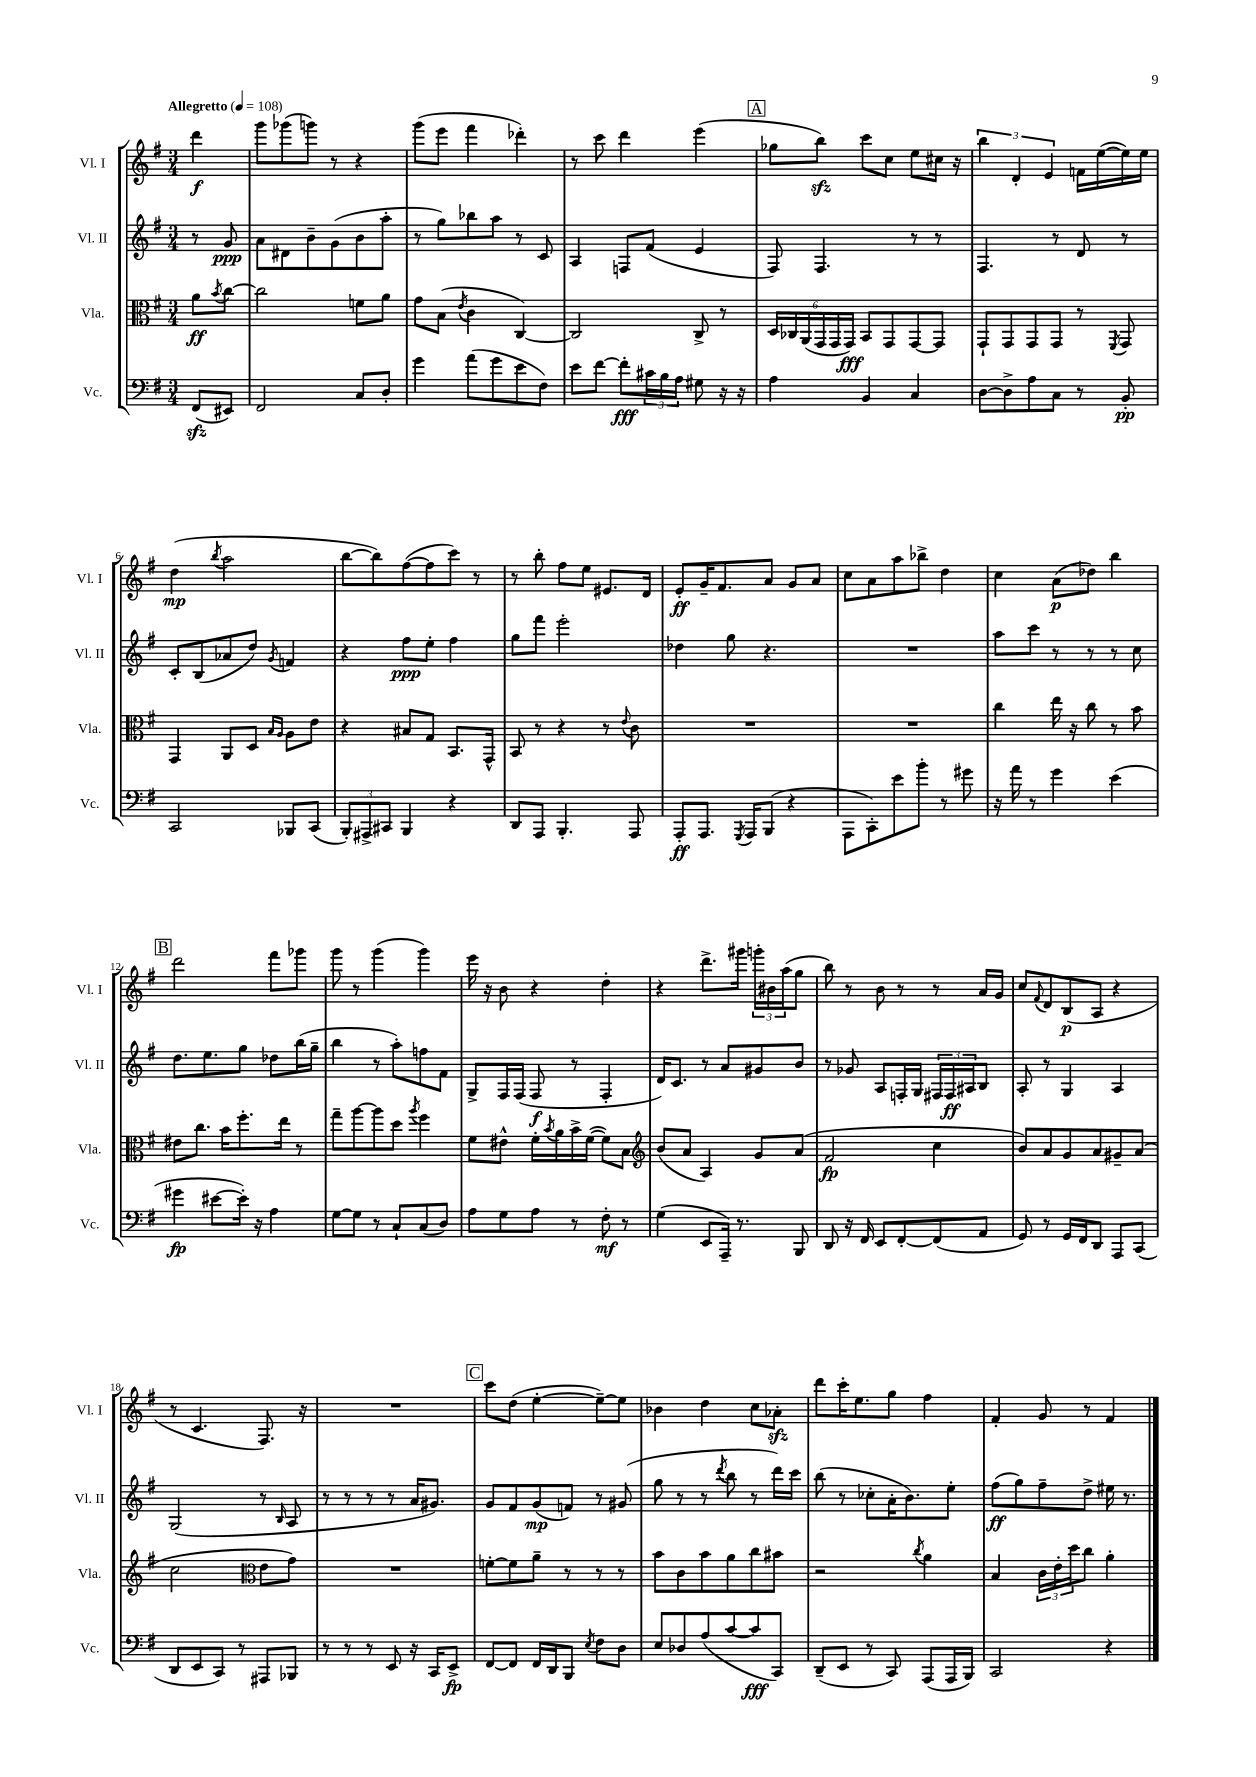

**kern	**kern	**kern	**kern
*staff4	*staff3	*staff2	*staff1
*clefF4	*clefC3	*clefG2	*clefG2
*k[f#]	*k[f#]	*k[f#]	*k[f#]
*M3/4	*M3/4	*M3/4	*M3/4
*MM108	*MM108	*MM108	*MM108
(8FF#	8a	8r	4ddd
.	8qb	.	.
8EE#)	[8cc	8g	.
=	=	=	=
2FF#	2cc]	8a	8ggg
.	.	8d#	(8ggg-
.	.	8b~	8ggg)
.	.	(8g	8r
8C	8f	8b	4r
8D'	8a	8aa'	.
=	=	=	=
4g	8g	8r	(8ggg
.	(8B	8gg)	8eee
.	8qe	.	.
(8a	4c	8bb-	4fff#
8g	.	8aa	.
8e	[4C)	8r	4ddd-')
8F#)	.	8c	.
=	=	=	=
8e	2C]	4A	8r
[8f#	.	.	8ccc
8f#']	.	8F	4ddd
24c#	.	(8f#	.
24B	.	.	.
24A	.	.	.
8G#	8C^	4e	(4eee
16r	8r	.	.
16r	.	.	.
=	=	=	=
4A	24D	8F#)	8gg-
.	24C-	.	.
.	(24AA	.	.
.	24GG	4.F#	8bb)
.	24GG	.	.
.	24GG)	.	.
4BB	8BB	.	8ccc
.	8GG	.	8cc
4C	[8GG	8r	8ee
.	8GG]	8r	16cc#
.	.	.	16r
=	=	=	=
[8D	8GG`	4.F#	6bb
8D^]	8GG	.	.
.	.	.	6d'
8A	8GG	.	.
.	.	.	6e
8C	8GG	8r	.
8r	8r	8d	16f
.	.	.	([16ee
.	8qFF#	.	.
8BB'	8GG	8r	16ee])
.	.	.	16ee
=	=	=	=
2CC	4GG	8c'	(4dd
.	.	(8B	.
.	.	.	8qbb
.	8AA	8a-	2aa
.	8D	8dd)	.
.	16qqB	.	.
.	16qqA	8qg	.
8BBB-	8A	4f	.
(8CC	8e	.	.
=	=	=	=
12BBB')	4r	4r	[8bb
12AAA#^	.	.	.
.	.	.	8bb])
12CC#	.	.	.
4BBB	8B#	8ff#	([8ff#
.	8G	8ee'	8ff#]
4r	8.BB	4ff#	8ccc)
.	.	.	8r
.	16GG^^	.	.
=	=	=	=
8DD	8BB	8gg	8r
8AAA	8r	8fff#	8bb'
4.BBB'	4r	2eee'	8ff#
.	.	.	8ee
.	8r	.	8.e#
.	8qqe	.	.
8AAA	8c	.	.
.	.	.	16d
=	=	=	=
8AAA'	2.r	4dd-	8e'
8.AAA	.	.	16g~
.	.	.	8.f#
.	.	8gg	.
8qGGG	.	.	.
16AAA	.	.	.
(8BBB	.	4.r	8a
4r	.	.	8g
.	.	.	8a
=	=	=	=
8AAA	2.r	2.r	8cc
8CC')	.	.	8a
8e	.	.	8aa
8b'	.	.	8bb-^
8r	.	.	4dd
8g#	.	.	.
=	=	=	=
16r	4cc	8aa	4cc
16a	.	.	.
8r	.	8ccc	.
4g	16ee	8r	(8a
.	16r	.	.
.	8cc	8r	8dd-)
(4e	8r	8r	4bb
.	8b	8cc	.
=	=	=	=
4g#	8e#	8.dd	2ddd
.	8.cc	.	.
.	.	8.ee	.
[8e#	.	.	.
.	16b	.	.
16e#'])	8.ff#'	8gg	.
16r	.	.	.
4A	.	8dd-	8fff#
.	16ee	.	.
.	8r	(16bb	8ggg-
.	.	16gg~	.
=	=	=	=
[8G	8gg~	4bb	8ggg
8G]	[8aa	.	8r
8r	8aa]	8r	(4ggg
8C`	8dd	8aa')	.
.	8qaa	.	.
(8C	4ff#	8ff	4ggg)
8D)	.	8f#	.
=	=	=	=
8A	8f#	8G^	16eee
.	.	.	16r
8G	8e#^^	16F#	8b
.	.	(16F#	.
8A	16f#'	8F#	4r
.	8qb	.	.
.	16a	.	.
8r	16b^	8r	.
.	([16f#	.	.
8F#'	8f#])	4F#'	4dd'
8r	8B	.	.
=	=	=	=
*	*clefG2	*	*
(4G	(8b	16d)	4r
.	.	8.c	.
.	8a	.	.
8EE	4A)	8r	8.ddd^
16AAA~)	.	8a	.
8.r	.	.	16ggg#
.	8g	8g#	24ggg'
.	.	.	24b#
.	.	.	(24aa
8BBB	(8a	8b	8gg
=	=	=	=
8DD	2f#	8r	8bb)
16r	.	8g-	8r
16FF#	.	.	.
8EE	.	8A	8b
[8FF#'	.	16F'	8r
.	.	16G	.
(8FF#]	4cc	24F#	8r
.	.	24F#	.
.	.	24A#	.
8AA	.	8B	16a
.	.	.	16g
=	=	=	=
8GG)	8b)	8A'	8cc
.	.	.	8qqf#
8r	8a	8r	8d
16GG	8g	4G	(8B
16FF#	.	.	.
8DD	8a	.	8A
8AAA	8g#~	4A	4r
(8CC	(8a	.	.
=	=	=	=
8DD	2cc	(2G	8r
8EE	.	.	4.c
8CC)	.	.	.
8r	.	.	.
*	*clefC3	*	*
8AAA#	8e	8r	8.F#)
.	.	16qqB	.
8BBB-	8g)	8A	.
.	.	.	16r
=	=	=	=
8r	2.r	8r	2.r
8r	.	8r	.
8r	.	8r	.
8EE	.	8r	.
16r	.	16a	.
16CC	.	8.g#)	.
8EE^	.	.	.
=	=	=	=
[8FF#	[8f'	8g	8ccc
8FF#]	8f]	8f#	(8dd
16FF#	8a~	(8g	[4ee'
16DD	.	.	.
8BBB	8r	8f)	.
8qE	.	.	.
8F#	8r	8r	8ee~_)
8D	8r	(8g#	8ee]
=	=	=	=
8E	8b	8gg	4b-
8D-	8c	8r	.
(8A	8b	8r	4dd
.	.	8qddd	.
[8c	8a	8bb	.
8c]	8cc	8r	8cc
8CC)	8b#	16ddd)	8a-'
.	.	16ccc	.
=	=	=	=
(8DD~	2r	(8bb	8ddd
8EE	.	8r	16ccc'
.	.	.	8.ee
8r	.	8cc-'	.
8CC)	.	16a'	8gg
.	.	8.b)	.
.	8qcc	.	.
(8AAA	4a	.	4ff#
16AAA	.	8ee'	.
16BBB)	.	.	.
=	=	=	=
2CC	4B	(8ff#	4f#'
.	.	8gg)	.
.	24c	8ff#~	8g
.	24e'	.	.
.	24dd	.	.
.	8cc	8dd^	8r
4r	4a'	16ee#	4f#
.	.	8.r	.
==	==	==	==
*-	*-	*-	*-
